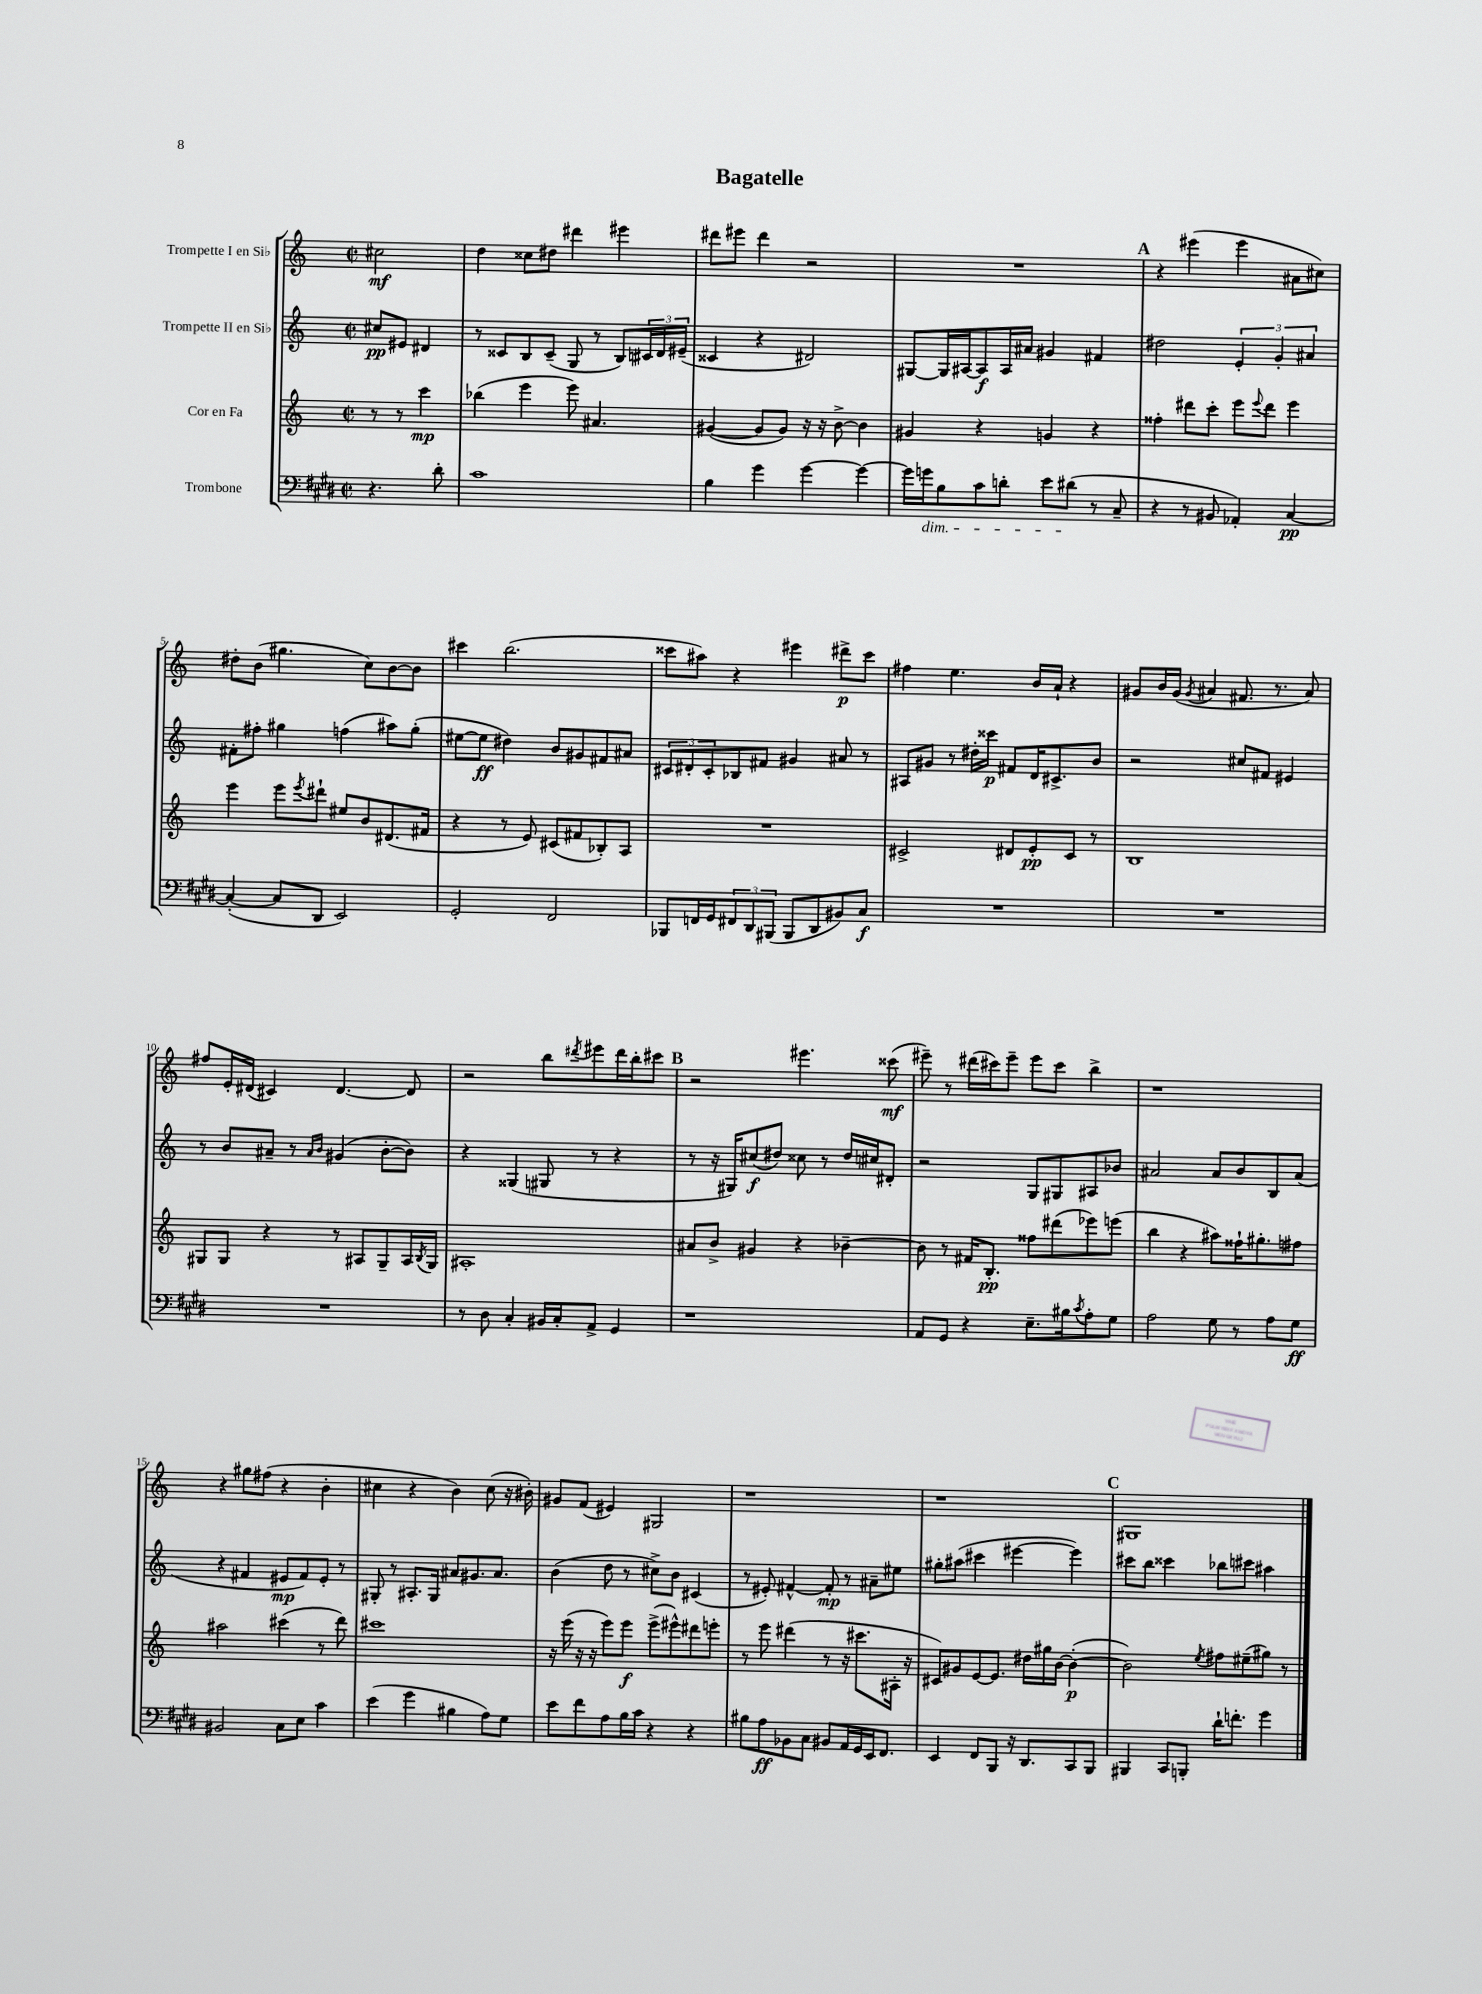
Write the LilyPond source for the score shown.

\header { title = "Bagatelle" }
<<
\new StaffGroup <<
\new Staff = "s0" \with { instrumentName = "Trompette I en Sib" } {
    \clef treble \key c \major \defaultTimeSignature \time 2/2 \partial 2
    cis''2\mf |
    d''4 cisis''8 dis''8 dis'''4 eis'''4 |
    dis'''8 eis'''8 dis'''4 r2 |
    R1 |
    \mark \markup { \bold "A" } r4 eis'''4( eis'''4 ais'8 cis''8) |
    dis''8-. b'8( gis''4. c''8) b'8~ b'8 |
    cis'''4 b''2.( |
    cisis'''8 ais''8) r4 eis'''4 dis'''8->\p cisis'''8 |
    fis''4 e''4. b'16 a'16-! r4 |
    gis'8 b'16 gis'16( \acciaccatura { gis'8 } ais'4 fis'8. r8. ais'8) |
    fis''8 e'16-. dis'16( cis'4) dis'4.~ dis'8 |
    r2 b''8 \acciaccatura { dis'''8 } eis'''8 dis'''16 b''16-. cis'''8 |
    \mark \markup { \bold "B" } r2 eis'''4. cisis'''8\mf( |
    eis'''8--) r8 dis'''16( cis'''16) eis'''8-- eis'''8 cis'''8 b''4-> |
    r1 |
    r4 gis''8 fis''8( r4 b'4-. |
    cis''4 r4 b'4) cis''8( r16 bis'16-.) |
    gis'8 f'8( eis'4) gis2 |
    r1 |
    r1 |
    \mark \markup { \bold "C" } gis1 \bar "|." |
}
\new Staff = "s1" \with { instrumentName = "Trompette II en Sib" } {
    \clef treble \key c \major \defaultTimeSignature \time 2/2 \partial 2
    cis''8\pp eis'8 dis'4 |
    r8 cisis'8 b8 cisis'8--( g8 r8 b8) \tuplet 3/2 { cis'16 d'16 eis'16--( } |
    cisis'4 r4 dis'2) |
    gis8~ gis16 ais16~ ais8\f ais16 ais'16 gis'4 fis'4 |
    \mark \markup { \bold "A" } dis''2 \tuplet 3/2 { e'4-. g'4-. ais'4 } |
    fis'8-. fis''8-. gis''4 f''4( ais''8) gis''8-.( |
    eis''8~ eis''8\ff dis''4) b'8 gis'8 fis'8 ais'8 |
    \tuplet 3/2 { cis'8 dis'8-. cis'8-. } bes8 fis'8 gis'4 ais'8 r8 |
    ais8 gis'8 r8 dis''16-. cisis'''16\p fis'8 d'16 cis'8.-> b'8 |
    r2 cis''8 fis'8 eis'4 |
    r8 b'8 ais'8-- r8 \grace { ais'16 b'16 } gis'4( b'8~-. b'8) |
    r4 gisis4( gis8 r8 r4 |
    \mark \markup { \bold "B" } r8 r16 gis16) cis''8\f( dis''8) cisis''8 r8 dis''16 cis''16 dis'8-. |
    r2 g8 gis8 ais8 bes'8 |
    ais'2 ais'8 b'8 b8 ais'8( |
    r4 fis'4 eis'8\mp fis'8) eis'8-. r8 |
    gis8-. r8 ais8.-. gis16 ais'8 gis'8. ais'8. |
    b'4( d''8 r8 cis''8->) b'8 cis'4( |
    r8 eis'8-.) fis'4~-^ fis'8-.\mp r8 ais'8-- eis''8 |
    gis''8-. ais''8( cis'''4 eis'''4~ eis'''4) |
    \mark \markup { \bold "C" } cis'''8 b''8 cisis'''4 bes''8 cis'''8 ais''4 \bar "|." |
}
\new Staff = "s2" \with { instrumentName = "Cor en Fa" } {
    \clef treble \key c \major \defaultTimeSignature \time 2/2 \partial 2
    r8 r8 c'''4\mp |
    bes''4( e'''4 e'''8) ais'4. |
    gis'4~( gis'8 gis'8) r16 r16 b'8~-> b'4 |
    gis'4 r4 g'4 r4 |
    \mark \markup { \bold "A" } fisis''4-. dis'''8 c'''8-. e'''8 \appoggiatura { e'''8 } dis'''8 e'''4 |
    e'''4 e'''8 \acciaccatura { e'''8 } dis'''8-! eis''8 b'8 dis'8.( fis'16 |
    r4 r8 e'8) cis'8( fis'8 bes8-.) a8 |
    R1 |
    cis'2-> dis'8 e'8-.\pp cis'8 r8 |
    b1 |
    gis8 gis8 r4 r8 ais8 gis8-- ais16 \acciaccatura { b8 } gis16 |
    ais1-. |
    \mark \markup { \bold "B" } ais'8 b'8-> gis'4 r4 bes'4~-- |
    bes'8 r8 fis'16 b8.-.\pp fisis''8 dis'''8( ees'''8) e'''8( |
    b''4 r4 ais''8) fisis''16-! gis''8.-. fis''8 |
    ais''2 cis'''4( r8 d'''8) |
    cis'''1 |
    r16 e'''16( r16 r16 e'''8) e'''8\f e'''8->( eis'''8-^) dis'''8 e'''8-. |
    r8 e'''8 dis'''4( r8 r16 cis'''8. ais16-. r16 |
    cis'8) gis'8 e'8~ e'8. dis''16 gis''16 b'16~ b'4~-.\p( |
    \mark \markup { \bold "C" } b'2) \acciaccatura { e''8 } fis''8 eis''8--( gis''8) r8 \bar "|." |
}
\new Staff = "s3" \with { instrumentName = "Trombone" } {
    \clef bass \key e \major \defaultTimeSignature \time 2/2 \partial 2
    r4. dis'8-. |
    cis'1 |
    b4 gis'4 gis'4~ gis'4~ |
    gis'16 g'16\dim b8 cis'8 d'8-. e'8 dis'8\!( r8 cis8-- |
    \mark \markup { \bold "A" } r4 r8 bis,8 aes,4-.) cis4~\pp |
    cis4~-.( cis8 dis,8 e,2) |
    gis,2-. fis,2 |
    bes,,8 f,16 gis,16 \tuplet 3/2 { fis,8 dis,8 bis,,8( } bis,,8 dis,8 bis,8) cis8\f |
    R1 |
    R1 |
    R1 |
    r8 dis8 cis4-. bis,16 cis16-. a,8-> gis,4 |
    \mark \markup { \bold "B" } r1 |
    a,8 gis,8 r4 e8.-- bis16 \acciaccatura { cis'8 } a8-. gis8 |
    a2 gis8 r8 a8 gis8\ff |
    bis,2 cis8 e8 cis'4 |
    e'4( gis'4 bis4 a8) gis8 |
    e'8 fis'8 a8 b16 cis'16 r4 r4 |
    bis8 a8\ff bes,8 cis8 bis,8 a,16 gis,16 e,16 fis,8. |
    e,4 fis,8 b,,8 r16 dis,8. cis,8 b,,8 |
    \mark \markup { \bold "C" } bis,,4 cis,8 b,,8-. dis'16-! f'8.-. gis'4 \bar "|." |
}
>>
>>
